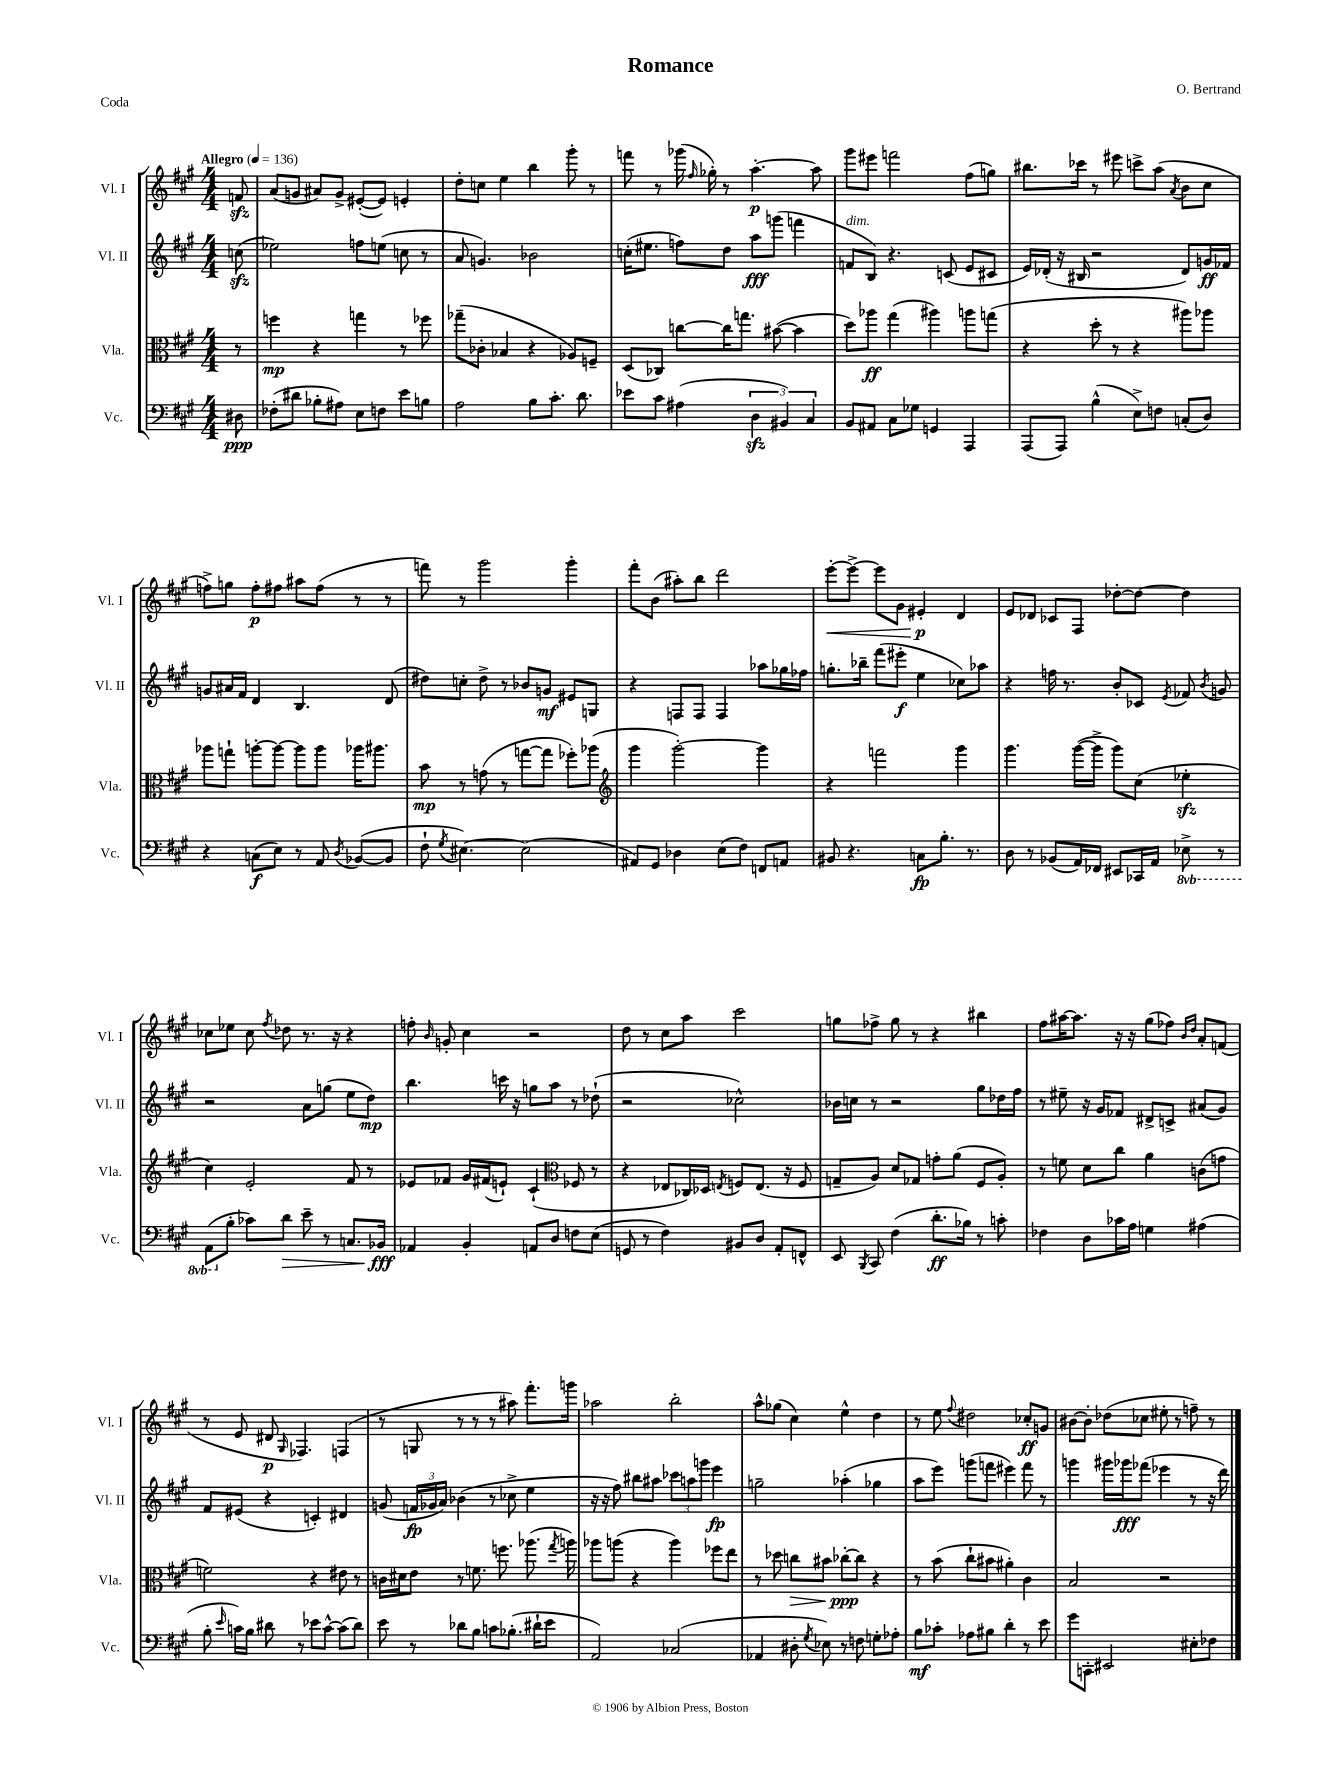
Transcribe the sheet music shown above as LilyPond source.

\header { title = "Romance" composer = "O. Bertrand" piece = "Coda" }
<<
\new StaffGroup <<
\new Staff = "s0" \with { instrumentName = "Vl. I" shortInstrumentName = "Vl. I" } {
    \clef treble \key a \major \numericTimeSignature \time 4/4 \partial 8 \tempo "Allegro" 4 = 136
    \autoBeamOff f'8\sfz |
    a'8[( g'8] ais'8[) g'8]-> eis'8[~-.( eis'8]) e'4-. |
    d''8[-. c''8] e''4 b''4 gis'''8-. r8 |
    f'''8 r8 ges'''16( \grace { fis''16 } ges''16-.) r8 a''4.~-.\p a''8 |
    gis'''8[ eis'''8] f'''2 fis''8[( g''8]) |
    bis''8.[ ces'''16] r8 eis'''8 c'''8[-> a''8]( \acciaccatura { a'8 } b'8[ cis''8] |
    f''8[->) g''8] f''8[-.\p fis''8] ais''8[ fis''8]( r8 r8 |
    f'''8) r8 gis'''2 gis'''4-. |
    fis'''8[-. b'8]( ais''8[-.) b''8] d'''2 |
    e'''8[~-.\< e'''8]~-> e'''8[ gis'8] eis'4-.\p\! d'4 |
    e'8[ des'8] ces'8[ fis8] des''8[~-. des''8]~ des''4 |
    ces''8[ ees''8] ces''8 \acciaccatura { fis''8 } des''8 r8. r16 r4 |
    f''8-. \grace { b'16 } g'8-. cis''4 r2 |
    d''8 r8 cis''8[ a''8] cis'''2 |
    g''8[ fes''8]-> g''8 r8 r4 bis''4 |
    fis''8[ ais''16~ ais''8.] r16 r16 gis''8[( fes''8]) \grace { b'16[ d''16] } a'8[-. f'8]( |
    r8 e'8 dis'8\p \grace { gis16 } fes4.) f4( |
    r8 g8 r8 r8 r8 ais''8) fis'''8.[-. g'''16] |
    aes''2 b''2-. |
    a''8[-^ ges''8]( cis''4) e''4-^ d''4 |
    r8 e''8 \appoggiatura { fis''8 } dis''2 ces''8[-.\ff g'8] |
    bis'8[~ bis'8]-. des''8[( ces''8] eis''8-. r8 f''8--) r8 \bar "|." |
}
\new Staff = "s1" \with { instrumentName = "Vl. II" shortInstrumentName = "Vl. II" } {
    \clef treble \key a \major \numericTimeSignature \time 4/4 \partial 8
    \autoBeamOff c''8\sfz( |
    ees''2) f''8[ e''8]( c''8 r8 |
    a'8 g'4.) bes'2 |
    c''16[-.( eis''8.] f''8[) d''8] a''8[\fff g'''8]( f'''4 |
    f'8[^\markup { \italic "dim." } b8]) r4. c'8( e'8[ cis'8] |
    e'16[) des'16]-.( r16 bis16 r2 des'8[) g'16\ff fes'16] |
    g'8[ ais'16 fis'16] d'4 b4. d'8( |
    dis''8[) c''8]-. dis''8-> r8 bes'8[ g'8]\mf eis'8[ g8] |
    r4 f8[ f8] f4 aes''8[ ges''16 fes''16] |
    g''8.[-. bes''16]-- fis'''8[( eis'''8]-.\f e''4 ces''8[) aes''8] |
    r4 f''16 r8. b'8[-. ces'8] \acciaccatura { e'8 } fes'8 \acciaccatura { b'8 } g'8 |
    r2 a'8[ g''8]( e''8[ d''8]\mp) |
    b''4. c'''16 r16 g''8[ a''8] r8 des''8-!( |
    r2 ces''2-^) |
    bes'16[ c''16] r8 r2 gis''8[ des''16 fis''16] |
    r8 eis''8-- r16 gis'16[ fes'8] dis'8[-> c'8]-> ais'8[( gis'8]) |
    fis'8[ eis'8]( r4 c'4-.) dis'4 |
    g'8( \tuplet 3/2 { f'16[\fp ges'16 a'16]) } bes'4( r8 ces''8-> e''4 |
    r16 r16 fis''8) bis''8[ ais''8] \tuplet 3/2 { ces'''8[ a''8 g'''8] } e'''4\fp |
    g''2-- aes''4-.( ges''4 |
    a''8[ e'''8]) g'''8[( f'''8] eis'''4) f'''8 r8 |
    g'''4 gis'''16[ ges'''16\fff fes'''8]( ees'''4 r8 r16 d'''16) \bar "|." |
}
\new Staff = "s2" \with { instrumentName = "Vla." shortInstrumentName = "Vla." } {
    \clef alto \key a \major \numericTimeSignature \time 4/4 \partial 8
    \autoBeamOff r8 |
    f''4\mp r4 g''4 r8 fes''8 |
    ges''8[--( ces'8]-. bes4 r4 aes8[) f8]-- |
    d8[( ces8]) c''8[~ c''16 g''8.] bis'8~( bis'4 |
    d''8[) aes''8]\ff gis''4( ais''4) a''8[ g''8]( |
    r4 d''8-. r8 r4 ais''8[) aes''8] |
    aes''8[ g''8]-! a''8[~-. a''8]~ a''8[ a''8] aes''16[ ais''8.] |
    b'8\mp r8 g'8( r8 g''8[~ g''8] fes''8[-.) aes''8]( |
    \clef treble gis'''4 gis'''2~-.) gis'''4 |
    r4 f'''2 gis'''4 |
    gis'''4. gis'''16[~( gis'''16]-> gis'''8[) cis''8]( ees''4-.\sfz |
    cis''4) e'2-. fis'8 r8 |
    ees'8[ fes'8] gis'16[ fis'16( e'8]-!) cis'4-!( \clef alto fes8 r8 |
    r4 ees8[ ces16) des16] \acciaccatura { e8 } f8[ e8.]( r16 f8 |
    g8[-- a8]) d'8[ ges8] g'8[-. a'8]( fis8[ a8]-.) |
    r8 f'8 d'8[ cis''8] a'4 c'8[( g'8] |
    f'2) r4 eis'8 r8 |
    c'16[ dis'16 e'8] r8 f'8. f''8. aes''8.( \acciaccatura { gis''8 } a''16) |
    aes''8[ a''8]( r4 a''4) fes''8[ e''8] |
    r8 des''8 c''8[\> bis'8] ces''8[~-.\ppp\! ces''8] r4 |
    r8 b'8( cis''8[-! bis'8] ais'4-.) cis'4 |
    b2 r2 \bar "|." |
}
\new Staff = "s3" \with { instrumentName = "Vc." shortInstrumentName = "Vc." } {
    \clef bass \key a \major \numericTimeSignature \time 4/4 \set Staff.ottavationMarkups = #ottavation-simple-ordinals \partial 8
    \autoBeamOff dis8\ppp |
    fes8[-.( dis'8] bes8[-. ais8]) e8[ f8] e'8[ b8] |
    a2 b8[ cis'8.]-. d'8. |
    ees'8[ cis'8] ais4( \tuplet 3/2 { d4\sfz bis,4) cis4 } |
    b,8[ ais,8] cis8[ ges8] g,4 a,,4 |
    a,,8[( a,,8]) b4-^( e8[->) f8] c8[-.( d8]) |
    r4 c8[\f( e8]) r8 a,8 \acciaccatura { d8 } bes,8[~( bes,8] |
    fis8-! \acciaccatura { gis8 } eis4.~) eis2( |
    ais,8[) gis,8] des4 e8[( fis8]) f,8[ a,8] |
    bis,8 r4. c8[\fp b8.]-. r8. |
    d8 r8 bes,8[( a,16) fes,16] eis,8[ ces,16 a,16] \ottava #-1 ees,8-> r8 |
    a,,8[( \ottava #0 b8]-. ces'8[) d'8]\> e'8-- r8 c8.[ bes,16]\fff\! |
    aes,4 b,4-. a,8[ d8] f8[ e8]( |
    g,8 r8 fis4) bis,8[ d8] a,8[-. f,8]-^ |
    e,8 \acciaccatura { b,,8 } cis,8 fis4( d'8.[-.\ff bes16]) r8 c'8-. |
    fes4 d8[ ces'16 a16] g4 ais4( |
    b8-. \grace { e'16 } c'16[) b16] dis'8 r8 ees'8[ c'8]~-^ c'8[( dis'8]) |
    e'8 r8 des'8[ b8] c'8[ bes8.]-.( dis'16[-! e'8] |
    a,2) ces2( |
    aes,4 dis8-. \acciaccatura { gis8 } ees8) r8 f8 g8[-. aes8]-. |
    b8[\mf ces'8]-. aes8[ bis8] d'4-. r8 e'8 |
    gis'8[ c,8]-. eis,2 eis8[-. fes8] \bar "|." |
}
>>
>>
\layout { \context { \Score \remove "Bar_number_engraver" } }
